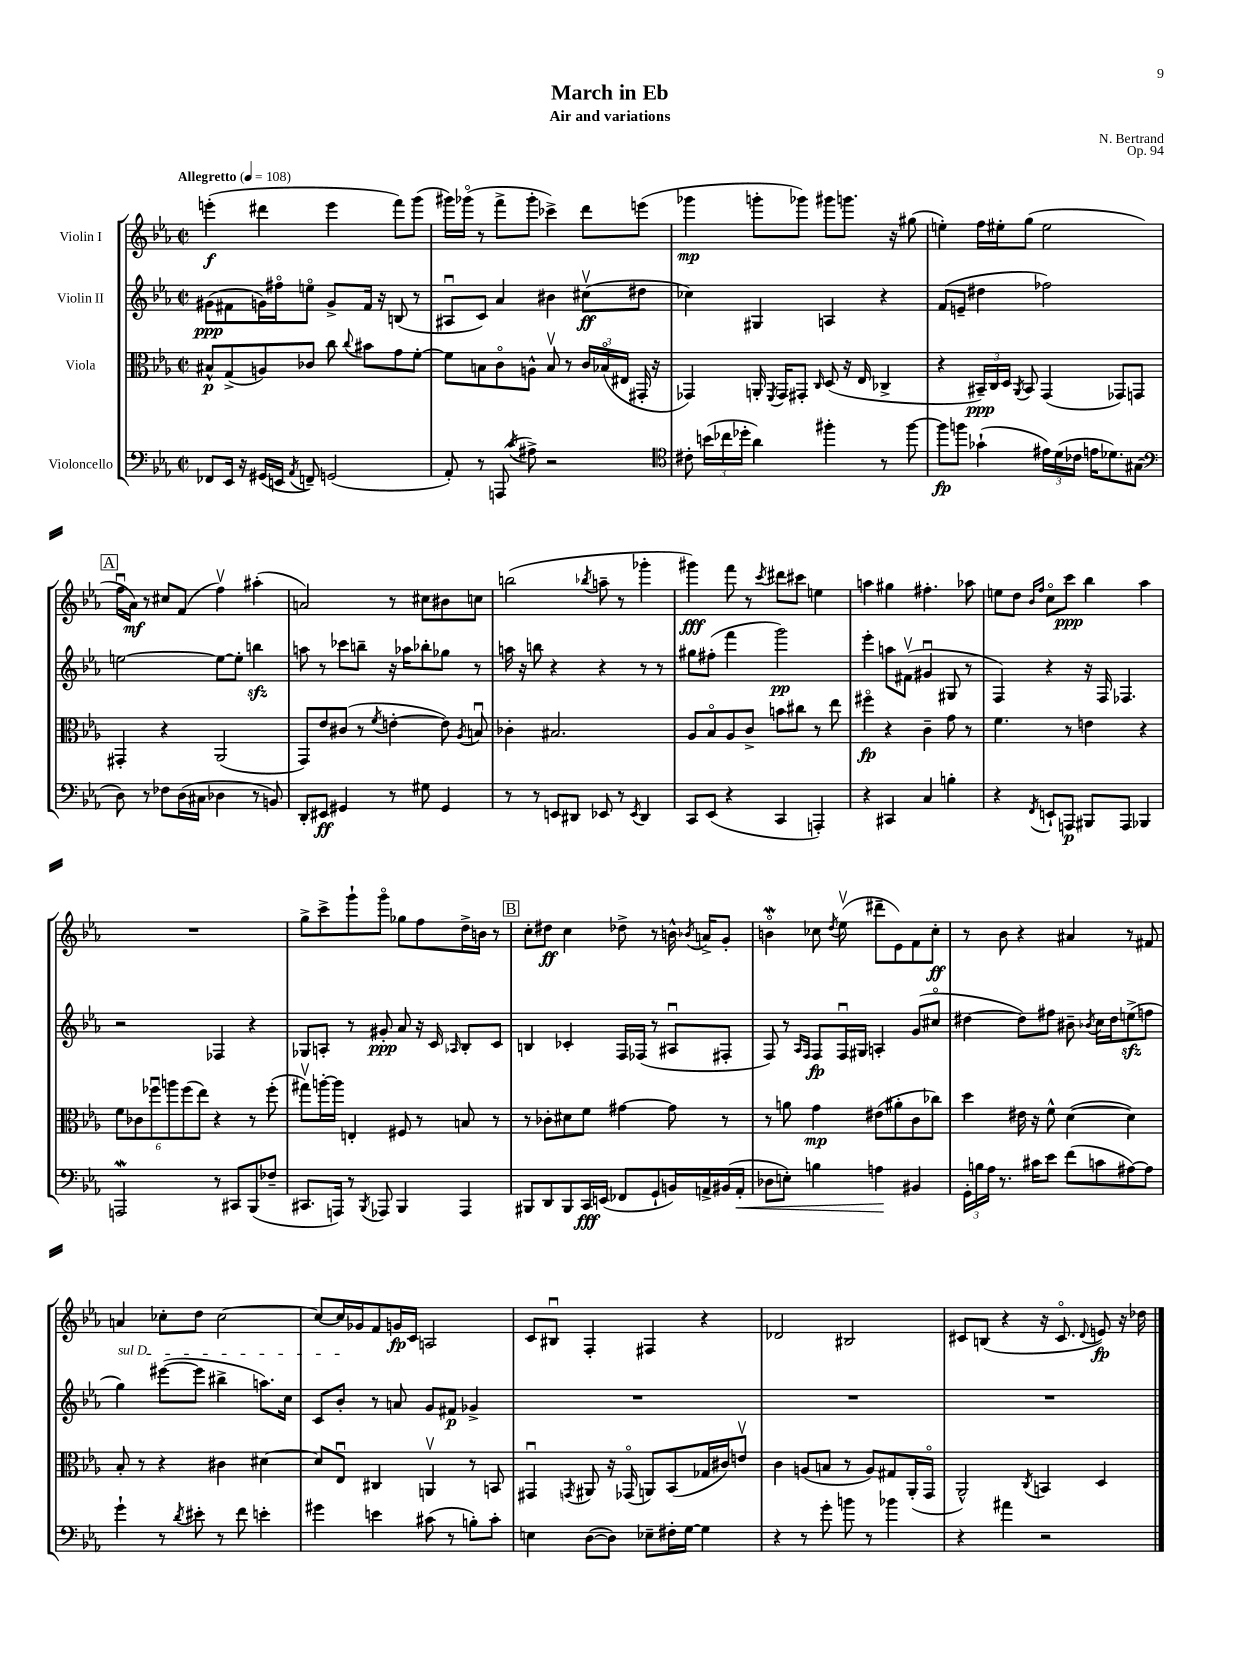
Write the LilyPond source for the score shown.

\header { title = "March in Eb" composer = "N. Bertrand" subtitle = "Air and variations" opus = "Op. 94" }
<<
\new StaffGroup <<
\new Staff = "s0" \with { instrumentName = "Violin I" } {
    \clef treble \key ees \major \defaultTimeSignature \time 2/2 \tempo "Allegretto" 4 = 108
    \autoBeamOff e'''4-.\f( dis'''4 e'''4 f'''8[) g'''8]( |
    gis'''16[) ges'''16]\flageolet( r8 f'''8[-> ges'''8]-. ces'''4->) d'''8[ e'''8]( |
    ges'''4\mp g'''8[-. ges'''8]) gis'''8[ g'''8.] r16 gis''8( |
    e''4-.) f''16[ eis''16-. g''8]( eis''2 |
    \mark \markup { \box "A" } f''16[\downbow aes'16]\mf) r8 cis''8[ f'8]( f''4\upbow) ais''4-.( |
    a'2) r8 cis''8[ bis'8 c''8] |
    b''2( \acciaccatura { bes''8 } a''8-- r8 ges'''4-. |
    gis'''4\fff) f'''8 r8 \acciaccatura { c'''8 } dis'''8[ cis'''8] e''4 |
    a''4 gis''4 fis''4.-. aes''8 |
    e''8[ d''8] \grace { bes'16[ f''16] } c''8[\flageolet c'''8]\ppp bes''4 aes''4 |
    R1 |
    g''8[-> c'''8-> g'''8-! g'''8]\flageolet ges''8[ f''8 d''16-> b'16] r8 |
    \mark \markup { \box "B" } c''8[-. dis''8]\ff c''4 des''8-> r8 b'16-^ \acciaccatura { bes'8 } a'16[-> g'8]-. |
    b'4\flageolet\mordent ces''8 \acciaccatura { d''8 } ees''8\upbow( dis'''8[-- ees'8) f'8 ces''8]-.\ff |
    r8 bes'8 r4 ais'4 r8 fis'8 |
    a'4 ces''8[-. d''8] ces''2~ |
    ces''8[~ ces''16 ges'16 f'8 g'16\fp c'16] a2 |
    c'8[ bis8]\downbow f4-. fis4 r4 |
    des'2 bis2 |
    cis'8[ b8]( r4 r16 cis'8.\flageolet \appoggiatura { d'8 } e'8\fp) r16 des''16 \bar "|." |
}
\new Staff = "s1" \with { instrumentName = "Violin II" } {
    \clef treble \key ees \major \defaultTimeSignature \time 2/2
    \autoBeamOff gis'8[\ppp( fis'8 g'16) fis''16\flageolet e''8]\flageolet g'8[-> fis'16] r16 b8( r8 |
    ais8[\downbow c'8]) aes'4 bis'4 cis''8[\upbow\ff( dis''8] |
    ces''4) gis4 a4 r4 |
    f'8[( e'8]-- dis''4 fes''2) |
    \mark \markup { \box "A" } e''2~ e''8[~ e''8]-. b''4\sfz |
    a''8 r8 ces'''8[ b''8]-- r16 aes''16[ bes''8-. ges''8] r8 |
    a''16 r16 b''8 r4 r4 r8 r8 |
    gis''8[ fis''8]-.( f'''4 g'''2\pp) |
    ees'''4-. a''8[ fis'8]\upbow( gis'4\downbow gis8 r8 |
    f4) r4 r16 f16 fes4. |
    r2 fes4 r4 |
    ges8[ a8]-. r8 gis'8-.\ppp aes'8 r16 c'16 \grace { aes16 } bes8[-. c'8] |
    \mark \markup { \box "B" } b4 ces'4-. f16[ fes16]( r8 ais8[\downbow fis8]-. |
    f8) r8 \grace { aes16[ f16] } f8[\fp f16\downbow gis16] a4-. g'8[( cis''8]\flageolet |
    dis''4~ dis''8[) fis''8] bis'8-- \acciaccatura { bes'8 } c''16[ dis''16 e''8->\sfz( f''8] |
    \once \override TextSpanner.bound-details.left.text = \markup { \italic "sul D" } g''4\startTextSpan) eis'''8[~( eis'''8] bis''4-> a''8.[) c''16] |
    c'8[ bes'8]-.\stopTextSpan r8 a'8 g'8[ fis'8]\p ges'4-> |
    R1 |
    R1 |
    R1 \bar "|." |
}
\new Staff = "s2" \with { instrumentName = "Viola" } {
    \clef alto \key ees \major \defaultTimeSignature \time 2/2
    \autoBeamOff bis8[-^\p g8->( a8) ces'8] c''8 \appoggiatura { c''8 } bis'8[ g'8 f'8]~-. |
    f'8[ b8 c'8\flageolet a8]-^ b8\upbow r8 \tuplet 3/2 { c'16[ bes16\flageolet( eis16] } gis,16-. r16 |
    ges,4) a,16-. \acciaccatura { f,8 } ges,16[ gis,8]-. \grace { c16 } d8( r16 ees16 ces4-> |
    r4 \tuplet 3/2 { bis,16[--\ppp) c16 d16] } \acciaccatura { aes,8 } bis,8 g,4( ges,8[) g,8] |
    \mark \markup { \box "A" } gis,4-. r4 aes,2( |
    g,8[) ees'8 cis'8]( r8 \acciaccatura { f'8 } e'4~-. e'8) \acciaccatura { aes8 } b8\downbow |
    ces'4-. bis2. |
    aes8[ bes8\flageolet aes8 c'8]-> b'8[ cis''8] r8 ees''8 |
    fis''4\flageolet\fp r4 c'4-- g'8 r8 |
    f'4. r8 e'4 r4 |
    \tuplet 6/4 { f'8[ ces'8 fes''8\downbow a''8 fes''8( ees''8]) } r4 r8 fes''8-.( |
    gis''8[\upbow) a''16~-. a''16] e4-. fis8 r8 b8 r8 |
    \mark \markup { \box "B" } r8 ces'8[-. dis'8 f'8] gis'4~ gis'8 r8 |
    r8 a'8 g'4\mp eis'8[( ais'8-. c'8 ces''8]) |
    d''4 eis'16 r16 f'8-^ d'4~( d'4) |
    bes8-. r8 r4 cis'4 dis'4~ |
    dis'8[ ees8]\downbow cis4 a,4\upbow r8 b,8 |
    gis,4\downbow \acciaccatura { g,8 } ais,8 r16 ges,16\flageolet( a,8[) bes,8( ges16 cis'16) e'8]\upbow |
    c'4 a8[( b8] r8 a8[) gis8 aes,16-.( g,16]\flageolet |
    aes,2-^) \acciaccatura { c8 } b,4 d4 \bar "|." |
}
\new Staff = "s3" \with { instrumentName = "Violoncello" } {
    \clef bass \key ees \major \defaultTimeSignature \time 2/2
    \autoBeamOff fes,8[ ees,16] r16 gis,16[( e,16] \acciaccatura { aes,8 } f,8--) g,2( |
    aes,8-.) r8 a,,8( \acciaccatura { c'8 } ais8->) r2 |
    \clef tenor cis'8-. \tuplet 3/2 { b'16[( ces''16 des''16]-. } aes'4) fis''4-. r8 fis''8~ |
    fis''8[\fp f''8] ges'4-!( \tuplet 3/2 { eis'16[) d'16( ces'16] } e'16[ des'8.) gis8]( |
    \mark \markup { \box "A" } \clef bass d8) r8 fes8[ d16( cis16] des4 r8 b,8) |
    d,8[-. eis,8]\ff gis,4 r8 gis8 gis,4 |
    r8 r8 e,8[ dis,8] ees,8 r8 \acciaccatura { ees,8 } dis,4 |
    c,8[ ees,8]( r4 c,4 a,,4-.) |
    r4 cis,4 c4 b4-. |
    r4 \acciaccatura { f,8 } e,8[-! a,,8]\p bis,,8[ a,,8] bes,,4 |
    a,,2\mordent r8 cis,8[ bes,,8( fes8]-- |
    cis,8.[ a,,16]) r8 \acciaccatura { bes,,8 } aes,,8 bes,,4 aes,,4 |
    \mark \markup { \box "B" } bis,,8[ d,8 bis,,8 c,16\fff e,16]( fes,8[ g,8-! b,16) a,16-> bis,16( a,16]-.\< |
    des8[ e8]-.) b4 a4\! bis,4 |
    \tuplet 3/2 { g,16[-. b16 aes16] } r8. cis'16[ ees'8] f'8[( c'8 ais8~) ais8] |
    g'4-! r8 \acciaccatura { d'8 } eis'8-. r8 f'8 e'4-. |
    gis'4 e'4 cis'8( r8 b8[-.) cis'8]-. |
    e4 d8[~( d8]) ees8[-- fis16-. g16]~ g4 |
    r4 r8 g'8-. b'8 r8 bes'4 |
    r4 ais'4 r2 \bar "|." |
}
>>
>>
\layout { \context { \Score \remove "Bar_number_engraver" } }
